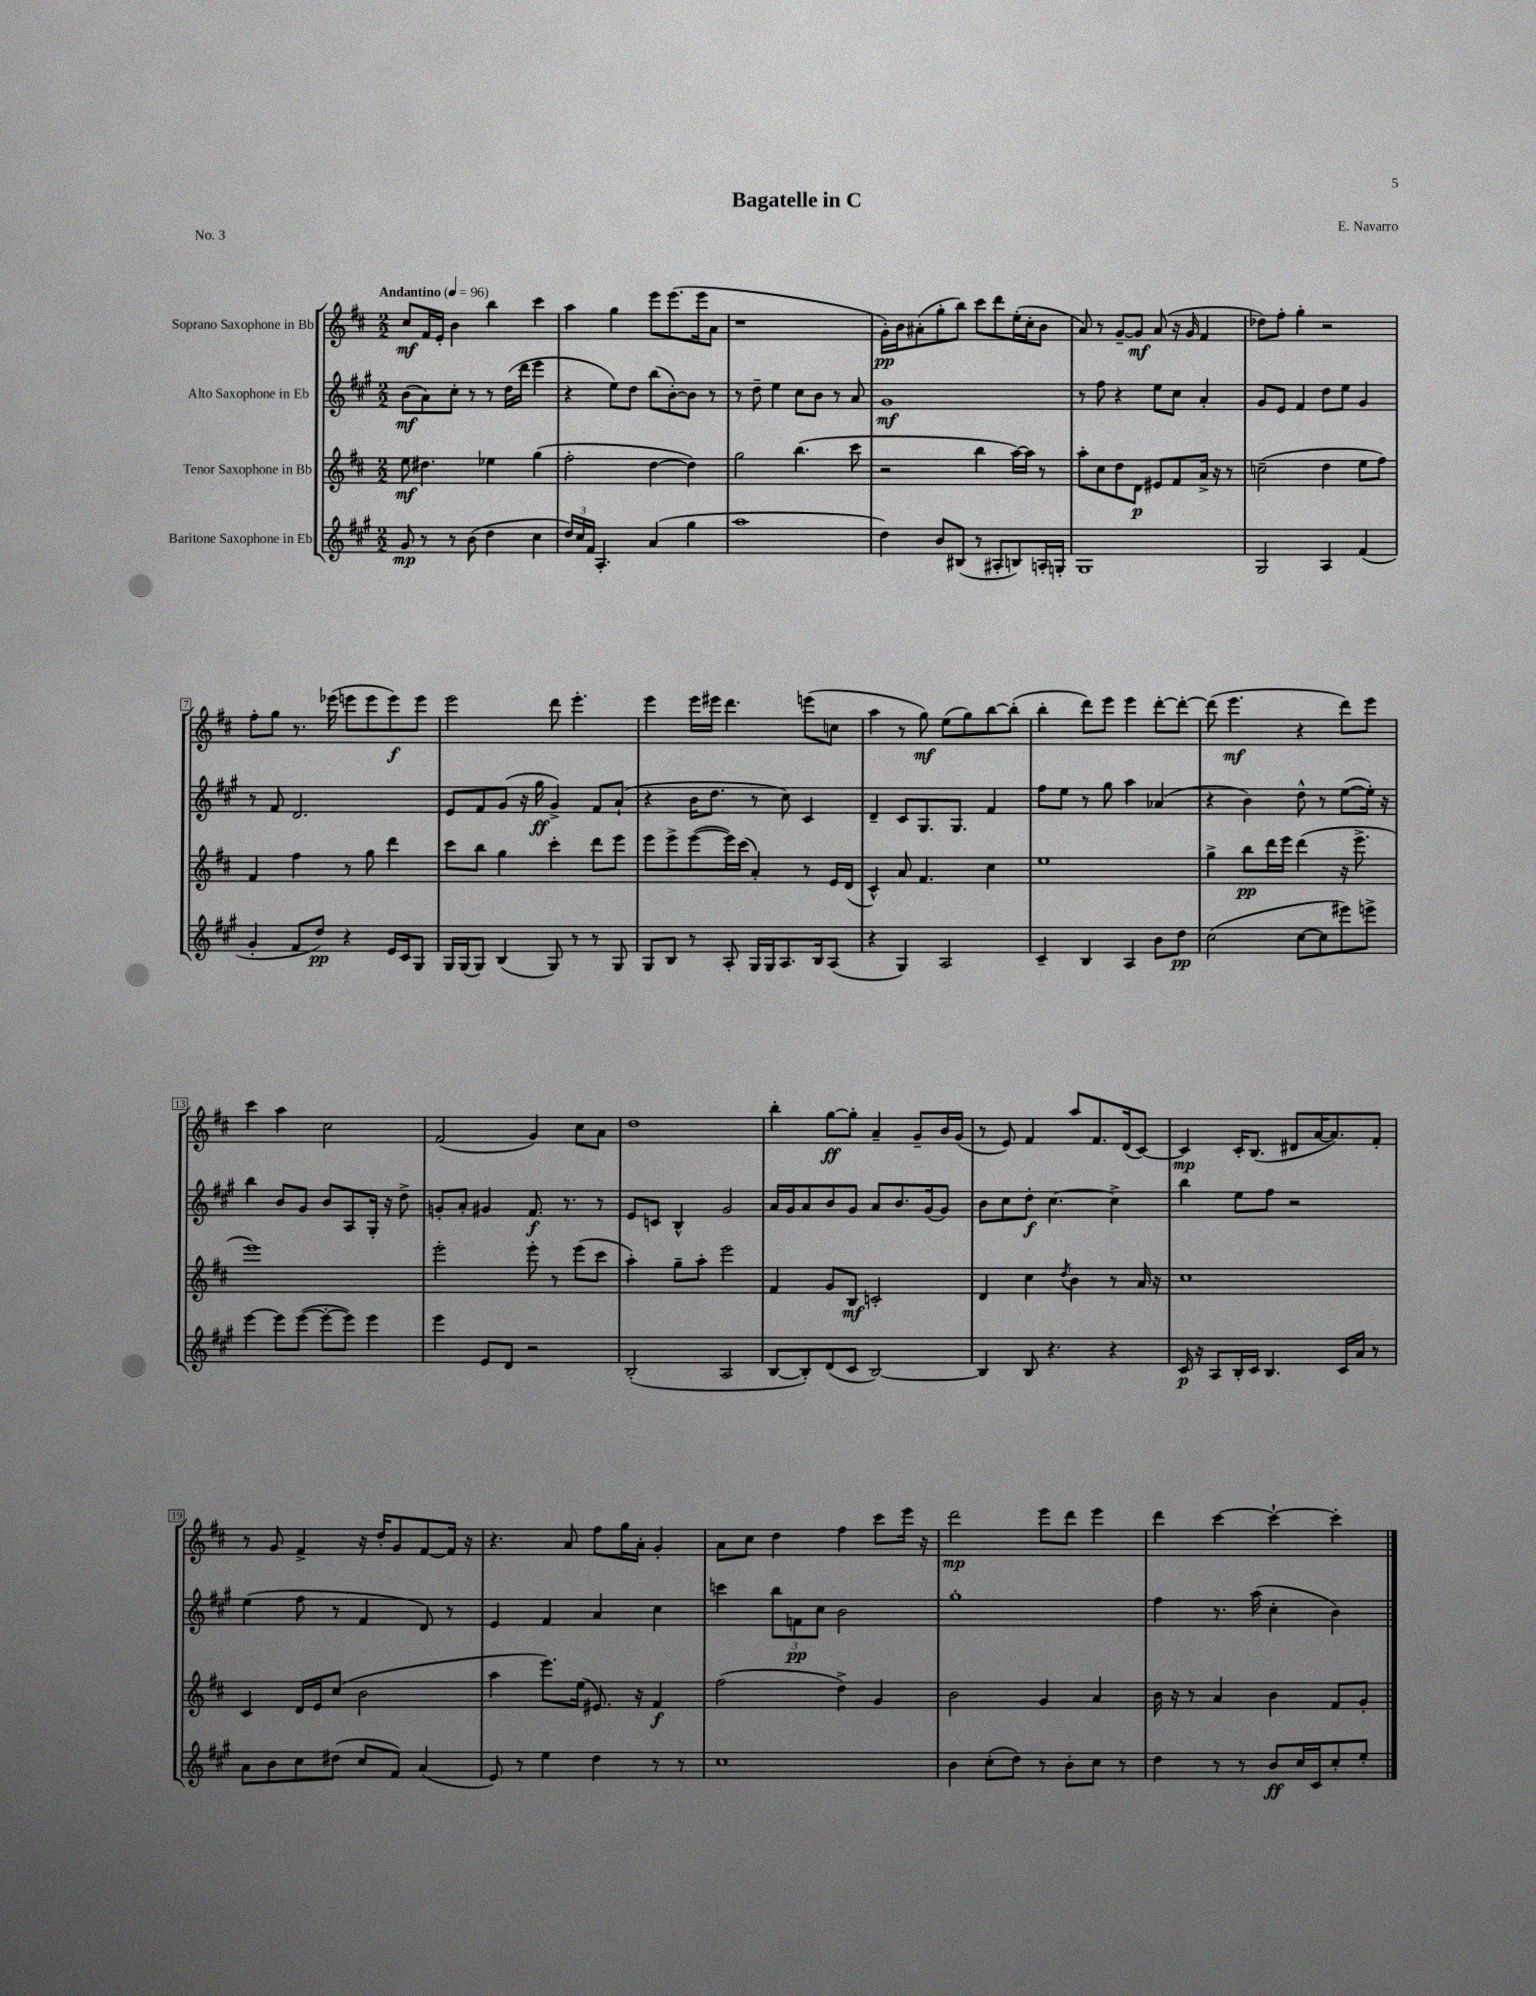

**kern	**kern	**kern	**kern
*staff4	*staff3	*staff2	*staff1
*clefG2	*clefG2	*clefG2	*clefG2
*k[f#c#g#]	*k[f#c#]	*k[f#c#g#]	*k[f#c#]
*M2/2	*M2/2	*M2/2	*M2/2
*MM96	*MM96	*MM96	*MM96
8g#	8ee	(8b	8cc#
8r	4.dd#	8a)	16f#
.	.	.	16e'
8r	.	8cc#'	4b
(8b	.	8r	.
4dd	4ee-	8r	4bb
.	.	(16dd	.
.	.	16ddd	.
4cc#	(4gg	4eee	4ccc#
=	=	=	=
24dd)	2ff#'	4r	4aa
24cc#	.	.	.
24f#	.	.	.
4.A'	.	.	.
.	.	8ee)	4gg
.	.	8dd	.
(4a	[4dd	(8bb	8eee
.	.	[8b')	(8.eee
4gg#	4dd])	8b]	.
.	.	.	16eee
.	.	8r	8a
=	=	=	=
1aa	2gg	8r	1r
.	.	8dd~	.
.	.	4ee	.
.	(4.bb	8cc#	.
.	.	8b	.
.	.	8r	.
.	8ccc#	8a	.
=	=	=	=
4dd)	2r	1g#	16g')
.	.	.	16b
.	.	.	(8a#'
8b	.	.	8gg'
(8B#	.	.	8bb)
8r	4bb	.	8ccc#
8A#'	.	.	8ddd
8B)	[16aa)	.	(16ee'
.	16aa]	.	16cc#'
16A'	8r	.	8b
16G'	.	.	.
=	=	=	=
1G#	8aa'	8r	8a)
.	8cc#	8ff#	8r
.	8dd	4r	[8g~
.	8d	.	8g]
.	8e#	8ee	(8a
.	8f#	8cc#	16r
.	.	.	16g
.	16a^	4a'	4f#
.	16r	.	.
.	8r	.	.
=	=	=	=
2G#	(2cc~	8g#	8dd-)
.	.	8e	8ff#'
.	.	4f#	4gg'
4A	4dd	8dd	2r
.	.	8ee	.
(4f#	8ee	4g#	.
.	8ff#)	.	.
=	=	=	=
4g#'	4f#	8r	8ff#'
.	.	8f#	8gg
8f#	4ff#	2.d	8.r
8dd)	.	.	.
.	.	.	(16eee-
4r	8r	.	8eee
.	8gg	.	8eee
16e	4ddd	.	8eee)
16c#	.	.	.
8G#	.	.	8eee
=	=	=	=
16G#	8ccc#	8e	2eee
(16G#	.	.	.
8G#)	8bb	8f#	.
(4B	4gg	(8g#	.
.	.	16r	.
.	.	16gg#	.
8G#)	4ccc#'	4g#^)	8ddd
8r	.	.	4.eee'
8r	8ddd	8f#	.
8G#	8eee	(8a`	.
=	=	=	=
8G#	8eee	4r	4eee
8B	8eee^	.	.
8r	([8eee	16b	16eee
.	.	8.dd	16eee#
8A'	16eee])	.	4.ddd
.	(16ccc#	.	.
16G#	4a')	8r	.
16G#	.	.	.
8.A	.	8cc#)	.
.	8r	4c#	(8eee
16B	.	.	.
(8A	16e	.	8cc
.	(16d	.	.
=	=	=	=
4r	4c#^^)	4d~	4aa
4G#)	8a	8c#	8r
.	4.f#	8.G#	8gg)
2A	.	.	(8ee
.	.	8.G#	.
.	.	.	8gg)
.	4cc#	4f#	[8bb
.	.	.	(8bb']
=	=	=	=
4c#~	1ee	8ff#	4bb'
.	.	8ee	.
4B	.	8r	8ddd)
.	.	8gg#	8eee
4A	.	4aa	4eee
8b	.	(4a-	[8ddd'
8dd	.	.	8ddd'_
=	=	=	=
(2cc#	4gg^	4r	(8ddd]
.	.	.	4.eee
.	8bb	4b)	.
.	16ddd	.	.
.	16eee	.	.
[8cc#	(4ddd	8dd^^	4r
8cc#]	.	8r	.
8eee#)	16r	([8ee	8ddd)
.	8.eee^	.	.
8eee^	.	16ee'])	8eee
.	.	16r	.
=	=	=	=
[4eee	1eee)	4bb	4ccc#
8eee]	.	8b	4aa
([8eee	.	8g#	.
8eee'_	.	8b	2cc#
8eee])	.	8A	.
4eee	.	16G#'	.
.	.	16r	.
.	.	8dd^	.
=	=	=	=
4eee	2eee'	8g'	(2f#
.	.	8a'	.
8e	.	4g#	.
8d	.	.	.
2r	8eee'	8.f#	4g)
.	8r	.	.
.	.	8.r	.
.	(8eee	.	8cc#
.	8ccc#	8r	8a
=	=	=	=
(2B'	4aa')	8e	1dd
.	.	8c	.
.	8gg~	4B^^	.
.	8aa'	.	.
2A	2eee	2g#	.
=	=	=	=
[8B	4f#	16a	4bb'
.	.	16g#	.
8B'])	.	8a	.
(8d	8g	8b	[8gg
8c#	8B	8g#	8gg']
[2B)	2c'	8a	4a~
.	.	8.b	.
.	.	.	8g~
.	.	(16g#	.
.	.	8g#)	16b
.	.	.	(16g
=	=	=	=
4B]	4d	8b	8r
.	.	8cc#	8e)
8B	4cc#	8dd'	4f#
4.r	.	[4.cc#	.
.	8qdd	.	.
.	4b	.	8aa
.	.	.	8.f#
4r	8r	4cc#^]	.
.	.	.	(16d
.	16a	.	[8c#)
.	16r	.	.
=	=	=	=
16c#	1cc#	4bb	4c#]
16r	.	.	.
8A	.	.	.
16B'	.	8ee	16c#'
16c#	.	.	(8.B
4.B	.	8ff#	.
.	.	2r	8d#
.	.	.	[16a
.	.	.	8.a])
16c#	.	.	.
16a	.	.	.
8r	.	.	8f#'
=	=	=	=
8a	4c#	(4ee	8r
8b	.	.	8g
8cc#	16d	8ff#	4f#^
.	16e	.	.
(8dd#	(8cc#	8r	.
8cc#	2b	4f#	16r
.	.	.	16dd'
8f#)	.	.	8g
(4a	.	8d)	[8f#
.	.	8r	16f#]
.	.	.	16r
=	=	=	=
8e)	4aa	4e	4.r
8r	.	.	.
4ee	8.eee)	4f#	.
.	.	.	8a
.	(16ee	.	.
4dd	8.e#)	4a	8ff#
.	.	.	16gg
.	16r	.	16a'
8r	4f#	4cc#	4g'
8r	.	.	.
=	=	=	=
1cc#	(2ff#	4ccc	8a
.	.	.	8cc#
.	.	12bb	4dd
.	.	12f	.
.	.	12cc#	.
.	4dd^)	2b	4ff#
.	4g	.	8ccc#
.	.	.	16eee
.	.	.	16r
=	=	=	=
4b	2b	1gg#'	2ddd
(8cc#'	.	.	.
8dd)	.	.	.
8r	4g	.	8eee
8b'	.	.	8ddd
8cc#	4a	.	4eee
8r	.	.	.
=	=	=	=
4dd	16b	4ff#	4ddd
.	16r	.	.
.	8r	.	.
8r	4a	8.r	[4ccc#
8r	.	.	.
.	.	(16aa	.
8b	4b	4cc#'	4ccc#`_
16cc#	.	.	.
16c#	.	.	.
8cc#'	8f#	4b)	4ccc#']
8ee'	8g'	.	.
==	==	==	==
*-	*-	*-	*-
